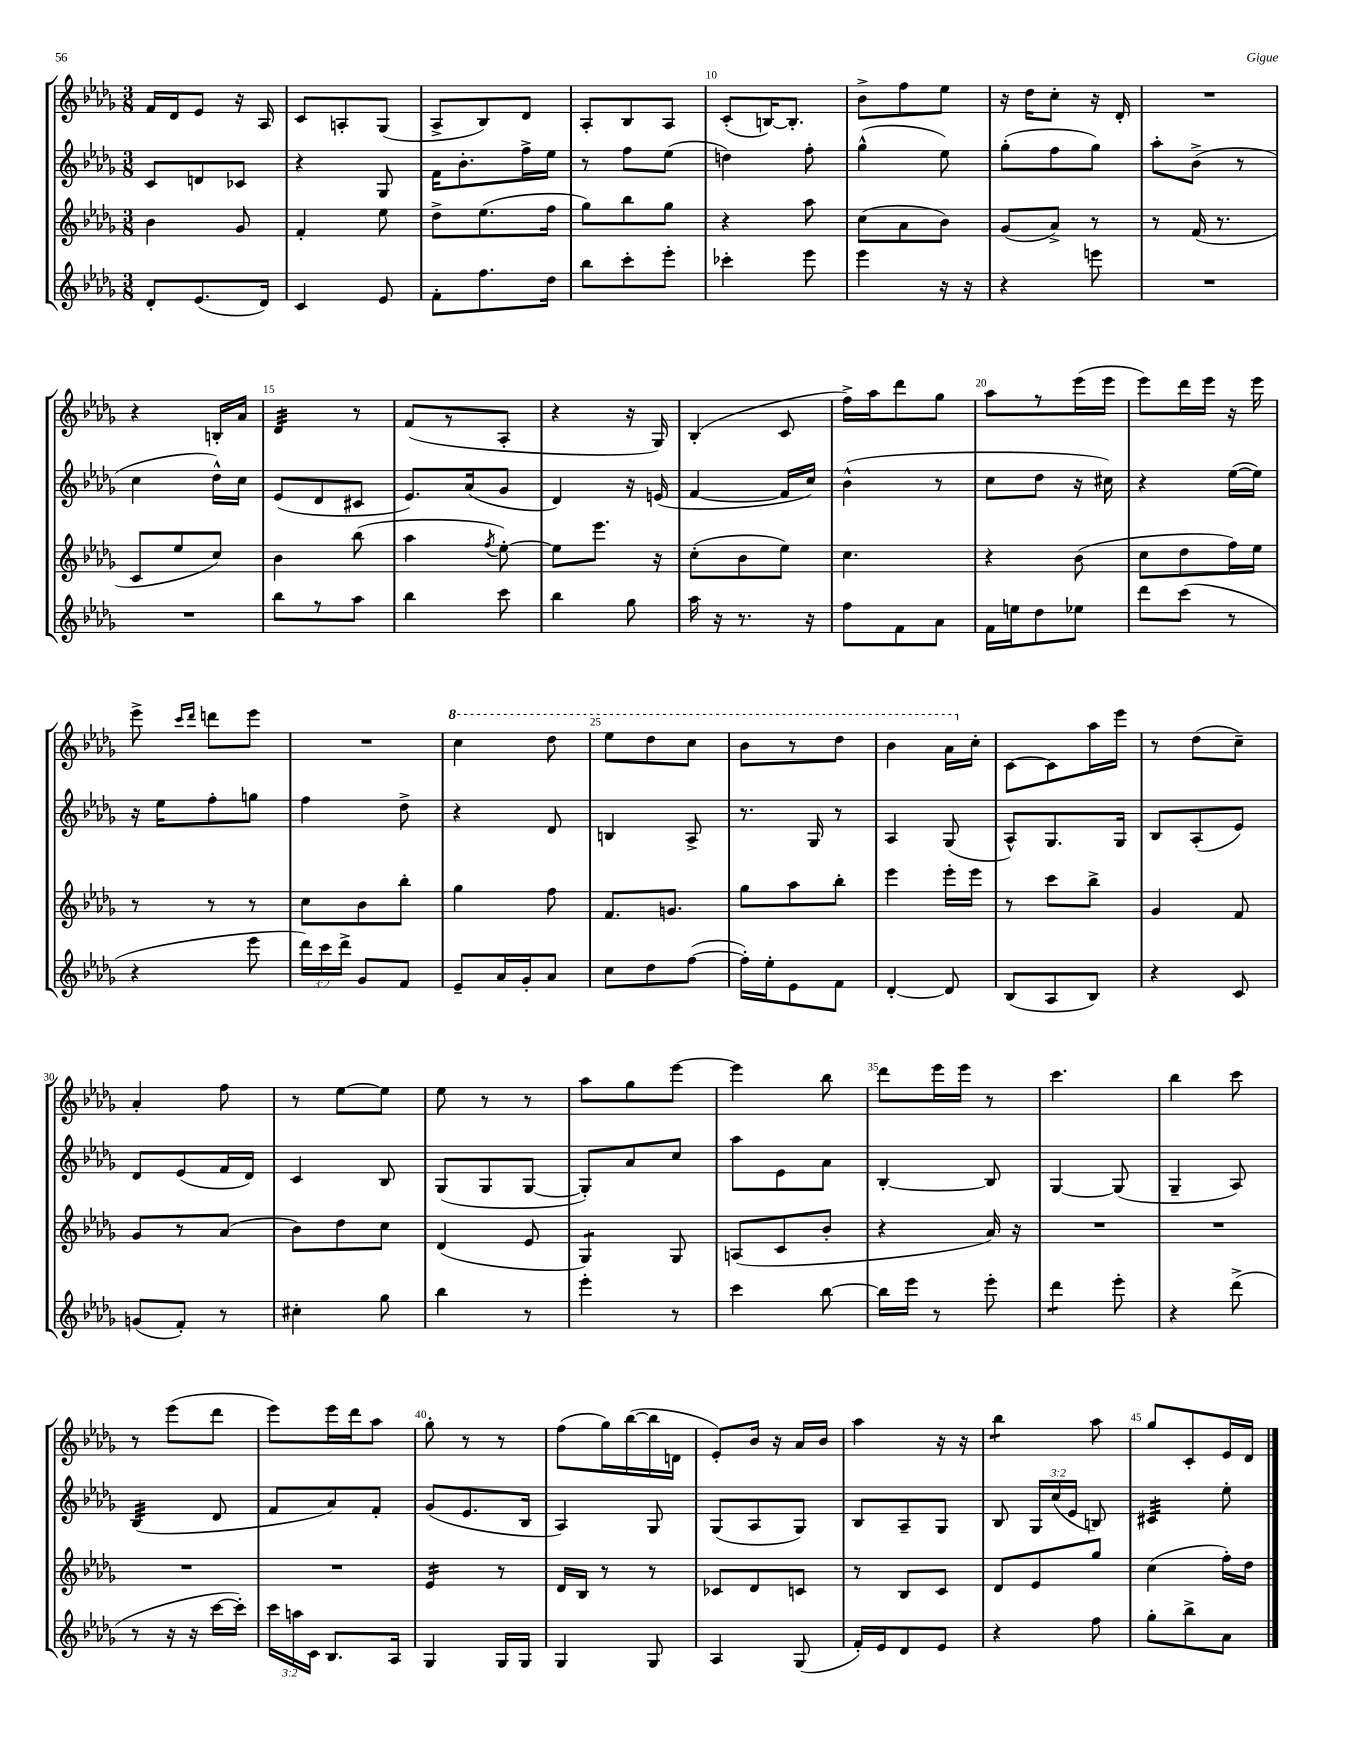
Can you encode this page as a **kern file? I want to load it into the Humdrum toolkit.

**kern	**kern	**kern	**kern
*staff4	*staff3	*staff2	*staff1
*clefG2	*clefG2	*clefG2	*clefG2
*k[b-e-a-d-g-]	*k[b-e-a-d-g-]	*k[b-e-a-d-g-]	*k[b-e-a-d-g-]
*M3/8	*M3/8	*M3/8	*M3/8
8d-'/L	4b-\	8c/L	16f/LL
.	.	.	16d-/J
(8.e-/	.	8d/	8e-/J
.	8g-/	8c-/J	16r
16d-/Jk)	.	.	16A-/
=	=	=	=
4c/	4f'/	4r	8c/L
.	.	.	8A'/
8e-/	8ee-\	8G-/	(8G-/J
=	=	=	=
8f'\L	8dd-^\L	16f\LK	8A-^/L
.	.	8.b-'\	.
8.ff\	(8.ee-\	.	8B-/)
.	.	16ff^\L	8d-/J
16dd-\Jk	16ff\Jk	16ee-\JJ	.
=	=	=	=
8bb-\L	8gg-\L)	8r	8A-'/L
8ccc'\	8bb-\	8ff\L	8B-/
8eee-'\J	8gg-\J	(8ee-\J	8A-/J
=	=	=	=
4ccc-'\	4r	4dd\)	(8c'/L
.	.	.	[16B/K)
.	.	.	8.B'/]J
8eee-\	8aa-\	8ff'\	.
=	=	=	=
4eee-\	(8cc\L	(4gg-^^\	8b-^\L
.	8a-\	.	8ff\
16r	8b-\J)	8ee-\)	8ee-\J
16r	.	.	.
=	=	=	=
4r	(8g-/L	(8gg-'\L	16r
.	.	.	16dd-\LK
.	8a-^/J)	8ff\	8cc'\J
8eee\	8r	8gg-\J)	16r
.	.	.	16d-'/
=	=	=	=
4.r	8r	8aa-'\L	4.r
.	(16f/	(8b-^\J	.
.	8.r	.	.
.	.	8r	.
=	=	=	=
4.r	8c/L	4cc\	4r
.	8ee-/	.	.
.	8cc/J)	16dd-^^\LL)	16B'/LL
.	.	16cc\JJ	16a-/JJ
=	=	=	=
8bb-\L	4b-\	(8e-/L	4d-/
8r	.	8d-/	.
8aa-\J	(8bb-\	8c#/J	8r
=	=	=	=
4bb-\	4aa-\	8.e-/L)	(8f/L
.	.	.	8r
.	.	(16a-/k	.
.	8qff/	.	.
8ccc\	[8ee-'\)	8g-/J	8A-'/J
=	=	=	=
4bb-\	8ee-\]L	4d-/)	4r
.	8.eee-\J	.	.
8gg-\	.	16r	16r
.	16r	(16e/	16G-/)
=	=	=	=
16aa-\	(8cc'\L	[4f/	(4B-'/
16r	.	.	.
8.r	8b-\	.	.
.	8ee-\J)	16f/]LL	8c/
16r	.	16cc/JJ)	.
=	=	=	=
8ff\L	4.cc\	(4b-^^\	16ff^\LL)
.	.	.	16aa-\J
8f\	.	.	8ddd-\
8a-\J	.	8r	8gg-\J
=	=	=	=
16f\LL	4r	8cc\L	8aa-\L
16ee\J	.	.	.
8dd-\	.	8dd-\J	8r
8ee-\J	(8b-\	16r	(16eee-\L
.	.	16cc#\)	16eee-\JJ
=	=	=	=
8ddd-\L	8cc\L	4r	8eee-\L)
(8ccc\J	8dd-\	.	16ddd-\L
.	.	.	16eee-\JJ
8r	16ff\L)	([16ee-\LL	16r
.	16ee-\JJ	16ee-\]JJ)	16eee-\
=	=	=	=
4r	8r	16r	8eee-^\
.	.	16ee-\LK	.
.	.	.	16qqccc/LL
.	.	.	16qqddd-/JJ
.	8r	8ff'\	8ddd\L
8eee-\	8r	8gg\J	8eee-\J
=	=	=	=
24ddd-\LL)	8cc\L	4ff\	4.r
24ccc\	.	.	.
24ddd-^\JJ	.	.	.
8g-/L	8b-\	.	.
8f/J	8bb-'\J	8dd-^\	.
=	=	=	=
8e-~/L	4gg-\	4r	4ccc\
16a-/L	.	.	.
16g-'/J	.	.	.
8a-/J	8ff\	8d-/	8ddd-\
=	=	=	=
8cc\L	8.f/L	4B/	8eee-\L
8dd-\	.	.	8ddd-\
.	8.g/J	.	.
([8ff\J	.	8A-^/	8ccc\J
=	=	=	=
16ff'\]LL)	8gg-\L	8.r	8bb-\L
16ee-'\J	.	.	.
8e-\	8aa-\	.	8r
.	.	16G-/	.
8f\J	8bb-'\J	8r	8ddd-\J
=	=	=	=
[4d-'/	4eee-\	4A-/	4bb-\
8d-/]	16eee-'\LL	(8G-/	16aa-\LL
.	16eee-\JJ	.	16cc'\JJ
=	=	=	=
(8B-/L	8r	8A-^^/L)	[8c\L
8A-/	8ccc\L	8.G-/	8c\]
8B-/J)	8bb-^\J	.	16aa-\L
.	.	16G-/Jk	16eee-\JJ
=	=	=	=
4r	4g-/	8B-/L	8r
.	.	(8A-'/	(8dd-\L
8c/	8f/	8e-/J)	8cc~\J)
=	=	=	=
(8g/L	8g-/L	8d-/L	4a-'/
8f'/J)	8r	(8e-/	.
8r	(8a-/J	16f/L	8ff\
.	.	16d-/JJ)	.
=	=	=	=
4cc#'\	8b-\L)	4c/	8r
.	8dd-\	.	[8ee-\L
8gg-\	8cc\J	8B-/	8ee-\]J
=	=	=	=
4bb-\	(4d-/	(8G-/L	8ee-\
.	.	8G-/	8r
8r	8e-/	[8G-/J	8r
=	=	=	=
4eee-'\	4G-/)	8G-'/]L)	8aa-\L
.	.	8a-/	8gg-\
8r	8G-/	8cc/J	[8eee-\J
=	=	=	=
4ccc\	(8A/L	8aa-\L	4eee-\]
.	8c/	8e-\	.
[8bb-\	8b-'/J	8a-\J	8bb-\
=	=	=	=
16bb-\]LL	4r	[4B-'/	8ddd-\L
16eee-\JJ	.	.	.
8r	.	.	16eee-\L
.	.	.	16eee-\JJ
8eee-'\	16a-/)	8B-/]	8r
.	16r	.	.
=	=	=	=
4ddd-\	4.r	[4G-/	4.ccc\
8eee-'\	.	(8G-/]	.
=	=	=	=
4r	4.r	4G-~/	4bb-\
(8ddd-^\	.	8A-/)	8ccc\
=	=	=	=
8r	4.r	(4B-/	8r
16r	.	.	(8eee-\L
16r	.	.	.
[16ccc\LL	.	8d-/	8ddd-\J
16ccc'\]JJ)	.	.	.
=	=	=	=
24ccc\LL	4.r	8f/L	8eee-\L)
24aa\	.	.	.
24c\JJ	.	.	.
8.B-/L	.	8a-/)	16eee-\L
.	.	.	16ddd-\J
.	.	8f'/J	8aa-\J
16A-/Jk	.	.	.
=	=	=	=
4G-/	4e-/	(8g-/L	8gg-'\
.	.	8.e-/	8r
16G-/LL	8r	.	8r
16G-/JJ	.	16B-/Jk	.
=	=	=	=
4G-/	16d-/LL	4A-/)	(8ff\L
.	16B-/JJ	.	.
.	8r	.	16gg-\L)
.	.	.	([16bb-\
8G-/	8r	8G-/	16bb-\]
.	.	.	16d\JJ
=	=	=	=
4A-/	8c-/L	(8G-/L	8e-'/L)
.	8d-/	8A-/	16b-/Jk
.	.	.	16r
(8G-/	8c/J	8G-/J)	16a-/LL
.	.	.	16b-/JJ
=	=	=	=
16f'/LL)	8r	8B-/L	4aa-\
16e-/J	.	.	.
8d-/	8B-/L	8A-~/	.
8e-/J	8c/J	8G-/J	16r
.	.	.	16r
=	=	=	=
4r	8d-/L	8B-/	4bb-\
.	8e-/	24G-/LL	.
.	.	(24cc/	.
.	.	24e-/JJ	.
8ff\	8gg-/J	8B/)	8aa-\
=	=	=	=
8gg-'\L	(4cc\	4c#/	8gg-/L
8bb-^\	.	.	8c'/
8a-\J	16ff'\LL)	8ee-'\	16e-/L
.	16dd-\JJ	.	16d-/JJ
==	==	==	==
*-	*-	*-	*-
